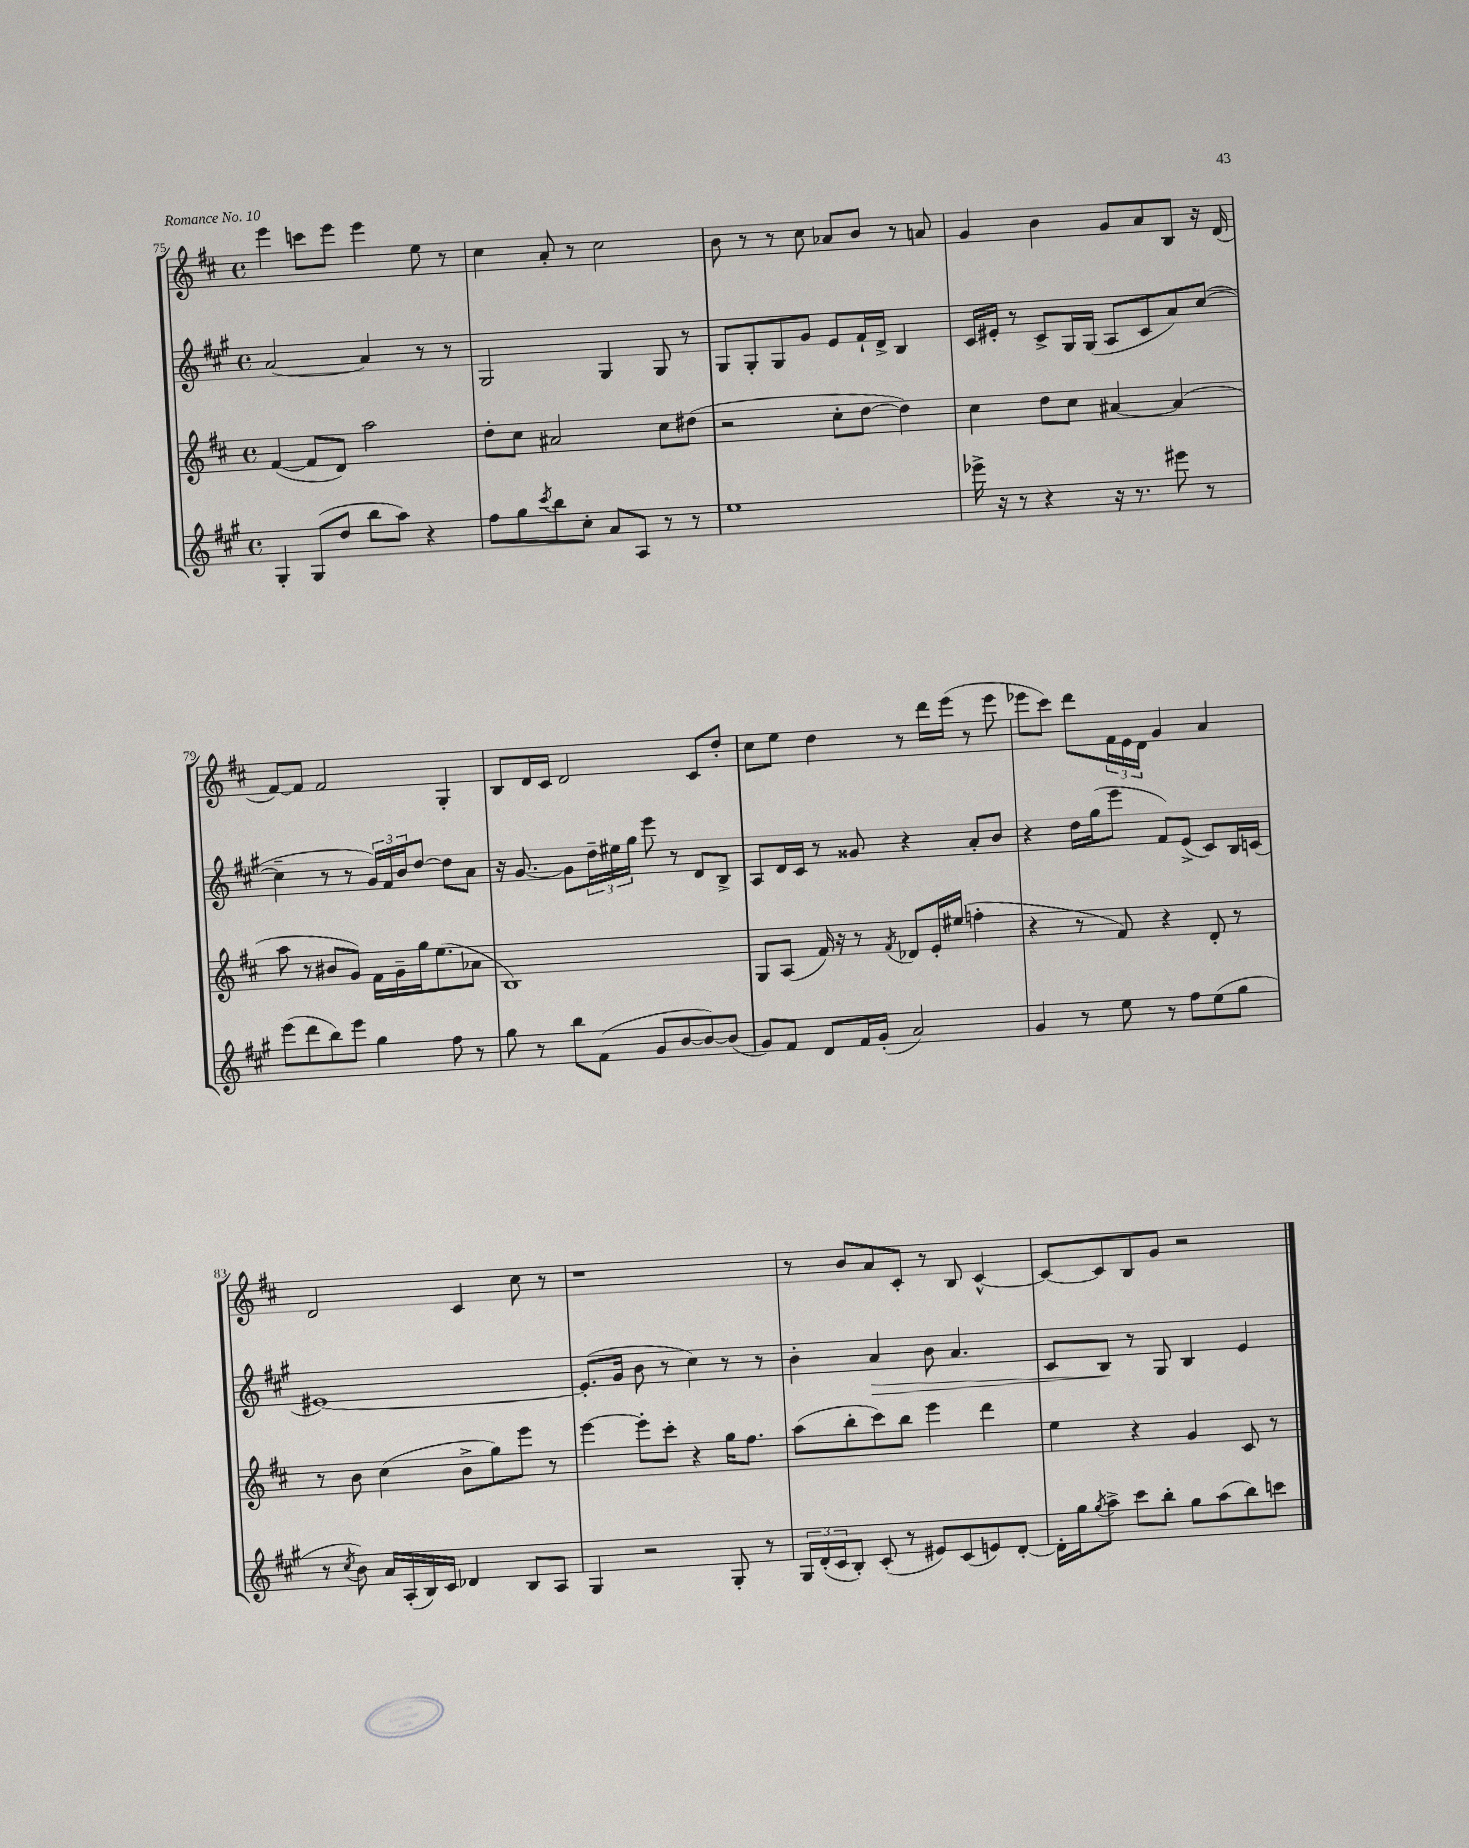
<<
\new StaffGroup <<
\new Staff = "s0" {
    \clef treble \key d \major \defaultTimeSignature \time 4/4
    e'''4 c'''8 e'''8 e'''4 e''8 r8 |
    cis''4 a'8-. r8 cis''2 |
    b'8 r8 r8 cis''8 aes'8 b'8 r8 a'8 |
    g'4 b'4 g'8 a'8 b8 r16 d'16( |
    fis'8~) fis'8 fis'2 g4-. |
    b8 d'16 cis'16 d'2 cis'8 d''8-. |
    cis''8 e''8 d''4 r8 d'''16 e'''16( r8 e'''8 |
    ees'''8 cis'''8) d'''8 \tuplet 3/2 { fis'16 e'16 d'16 } g'4 a'4 |
    d'2 cis'4 cis''8 r8 |
    r1 |
    r8 b'8 a'8 cis'8-. r8 b8 cis'4~-^ |
    cis'8~ cis'8 b8 g'8 r2 \bar "|." |
}
\new Staff = "s1" {
    \clef treble \key a \major \defaultTimeSignature \time 4/4
    a'2~ a'4 r8 r8 |
    gis2 gis4 gis8 r8 |
    gis8 gis8-. gis8 gis'8 e'8 fis'16-! d'16-> b4 |
    cis'16 eis'16-. r8 cis'8-> gis16 gis16( a8 cis'8 a'8) cis''8~( |
    cis''4-- r8 r8 \tuplet 3/2 { gis'16) fis'16 b'16 } d''8~ d''8 a'8 |
    r16 gis'8.~ gis'8 \tuplet 3/2 { d''16-- eis''16 gis''16 } e'''8 r8 d'8 b8-> |
    a8 d'16 cis'16 r8 gisis'8 r4 a'8-. b'8 |
    r4 d''16 gis''16( e'''8 fis'8) e'8->( cis'8) b16 c'16( |
    eis'1~) |
    eis'8.-.( gis'16 b'8 r8 cis''4) r8 r8 |
    b'4-. a'4\> b'8 a'4. |
    cis'8 b8\! r8 gis8 b4 e'4 \bar "|." |
}
\new Staff = "s2" {
    \clef treble \key d \major \defaultTimeSignature \time 4/4
    fis'4~( fis'8 d'8) a''2 |
    d''8-. cis''8 ais'2 cis''8 dis''8( |
    r2 cis''8-. d''8~ d''4) |
    cis''4 d''8 cis''8 ais'4~ ais'4( |
    a''8 r8 bis'8 g'8) fis'16 g'16-- g''16 e''8.( aes'8 |
    b1) |
    g8 a8( fis'16) r16 r8 \acciaccatura { fis'8 } des'8 e'16-. eis''16( f''4-. |
    r4 r8 fis'8) r4 d'8-. r8 |
    r8 b'8 cis''4( b'8-> g''8) e'''8 r8 |
    e'''4~ e'''8-. cis'''8-. r4 g''16 fis''8. |
    a''8( b''8-. cis'''8) b''8 e'''4 d'''4 |
    e''4 r4 g'4 cis'8 r8 \bar "|." |
}
\new Staff = "s3" {
    \clef treble \key a \major \defaultTimeSignature \time 4/4
    gis4-. gis8( d''8 b''8 a''8) r4 |
    fis''8 gis''8 \acciaccatura { cis'''8 } b''8 cis''8-. a'8 a8 r8 r8 |
    e''1 |
    ees'''16-> r16 r8 r4 r16 r8. eis'''8 r8 |
    e'''8( d'''8 b''8) e'''8 gis''4 fis''8 r8 |
    gis''8 r8 b''8 fis'8( gis'8 b'8~ b'8~) b'8( |
    gis'8) fis'8 d'8 fis'16 gis'16-.( a'2) |
    gis'4 r8 e''8 r8 fis''8 e''8( gis''8 |
    r8 \acciaccatura { cis''8 } b'8) a'16 a16-.( b16) cis'16 des'4 b8 a8 |
    gis4 r2 gis8-. r8 |
    \tuplet 3/2 { gis16 d'16-.( cis'16 } b8-.) cis'8-.( r8 eis'8) cis'8( e'8) d'8~-. |
    d'16-. gis''16 \acciaccatura { gis''8 } a''8-> cis'''8 b''8-. gis''8 a''8( b''8) c'''8 \bar "|." |
}
>>
>>
\layout { \context { \Score currentBarNumber = #75 } }
